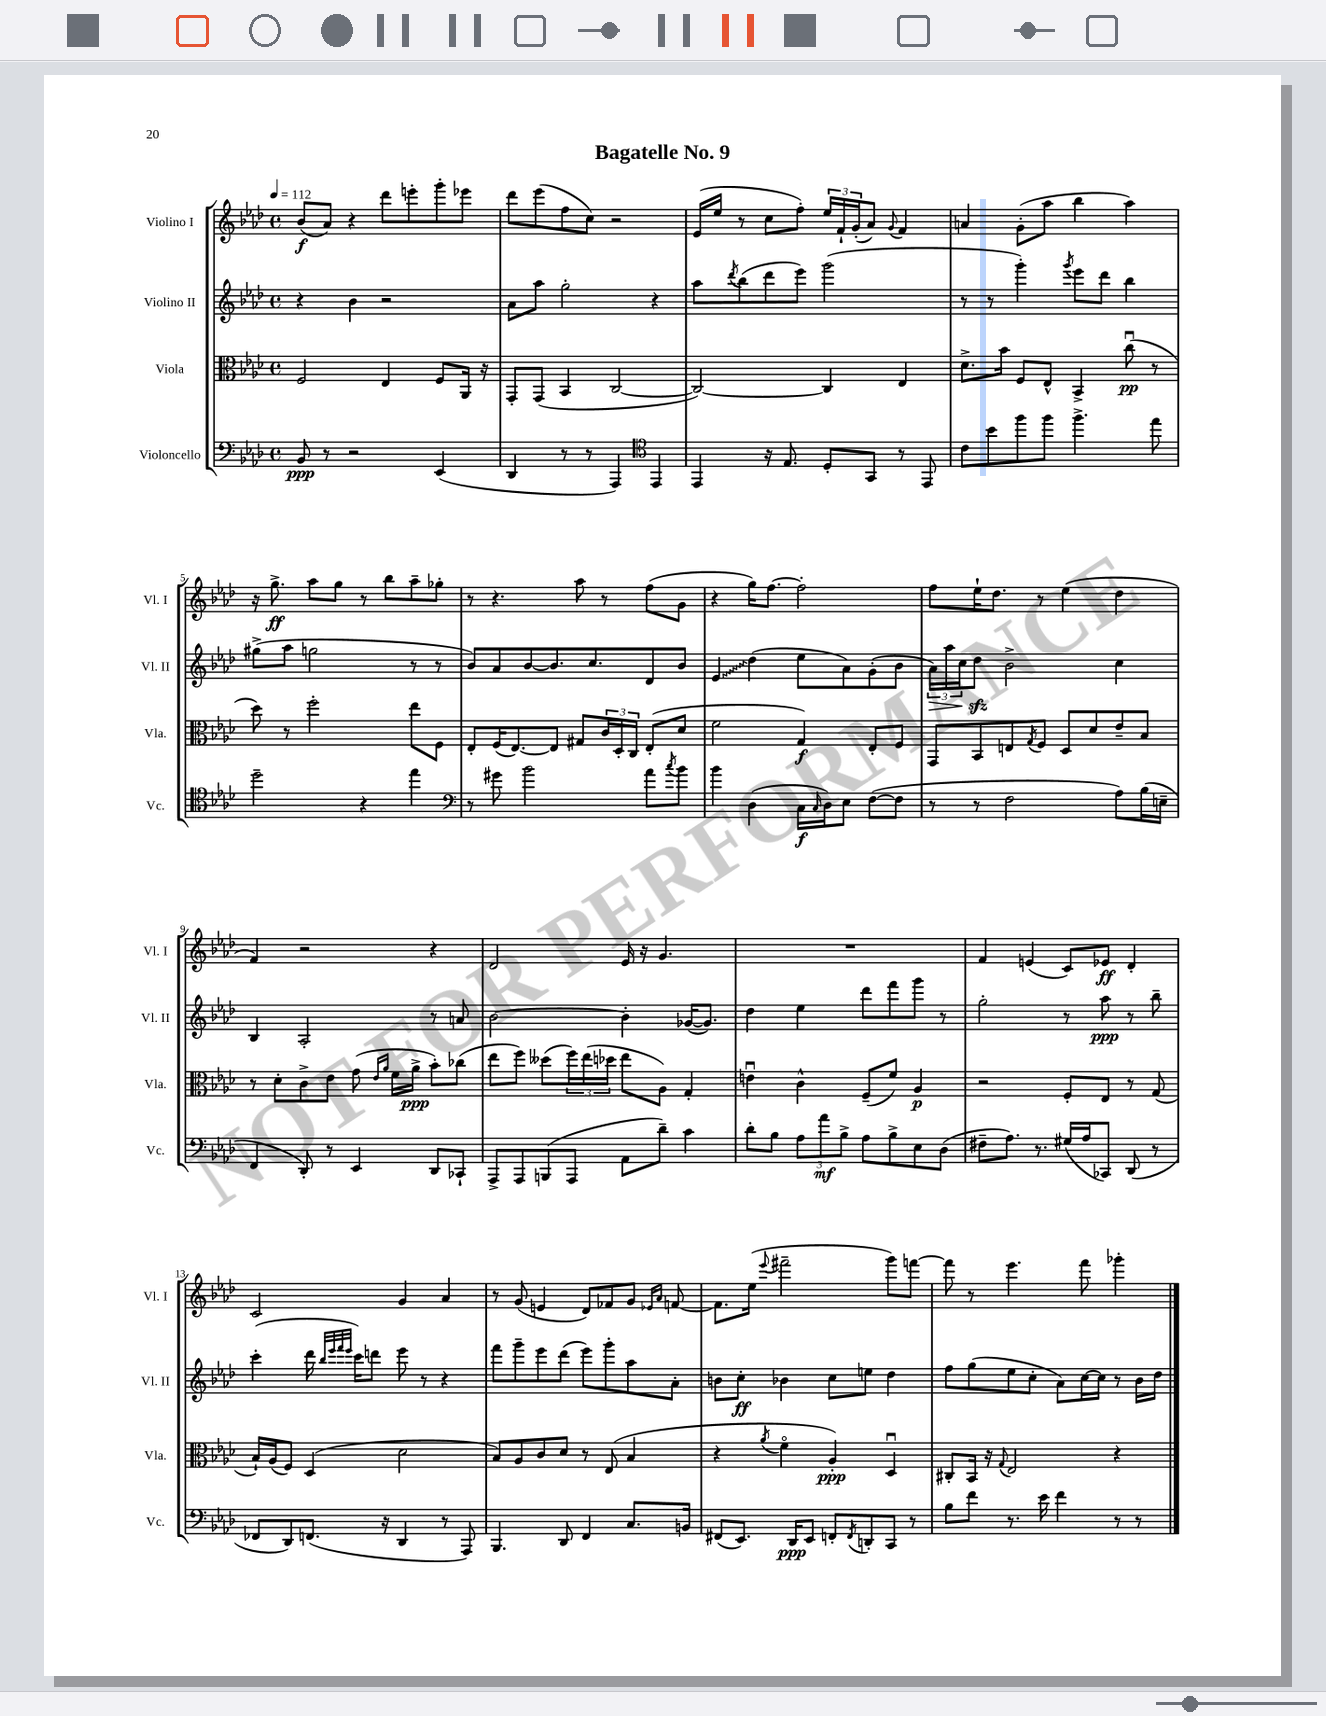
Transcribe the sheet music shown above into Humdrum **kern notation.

**kern	**kern	**kern	**kern
*staff4	*staff3	*staff2	*staff1
*clefF4	*clefC3	*clefG2	*clefG2
*k[b-e-a-d-]	*k[b-e-a-d-]	*k[b-e-a-d-]	*k[b-e-a-d-]
*M4/4	*M4/4	*M4/4	*M4/4
*met(c)	*met(c)	*met(c)	*met(c)
*MM112	*MM112	*MM112	*MM112
8BB-	2F	4r	(8b-
8r	.	.	8a-)
2r	.	4b-	4r
.	4E-	2r	8ddd-
.	.	.	8eee'
(4EE-	8F	.	8ggg'
.	16AA-	.	8eee-
.	16r	.	.
=	=	=	=
4DD-	8GG'	8a-	8ddd-
.	(8GG	8aa-	(8eee-
8r	4BB-	2gg'	8ff
8r	.	.	8cc)
4AAA-)	[2C	.	2r
*clefC4	*	*	*
4EE-	.	4r	.
=	=	=	=
4EE-	2C_)	8aa-	(16e-
.	.	.	16ee-
.	.	8qddd-	.
.	.	(8bb-	8r
16r	.	8ddd-	8cc
8.E-	.	.	.
.	.	8eee-)	8ff')
8D-'	4C]	(2ggg	24ee-
.	.	.	24f`
.	.	.	(24g'
8GG	.	.	8a-)
.	.	.	8qqg
8r	4E-	.	4f
8EE-	.	.	.
=	=	=	=
8c	8.d-^	8r	4a
8b-	.	8r	.
.	16b-	.	.
8ff	8F	4ggg')	(8g'
8ff	8E-^^	.	8aa-
.	.	8qggg	.
4.ff^	4BB-^	8eee-	4bb-
.	.	8ddd-	.
.	(8ccu	4bb-	4aa-)
8ee-	8r	.	.
=	=	=	=
2dd-~	8dd-)	(8gg#^	16r
.	.	.	8.gg^
.	8r	8aa-	.
.	2ff'	2gg	8aa-
.	.	.	8gg
4r	.	.	8r
.	.	.	8bb-
4ee-	8ee-	8r	8aa-~
.	8F	8r	8gg-'
=	=	=	=
*clefF4	*	*	*
8r	8E-'	8b-)	8r
8g#	(16F	8a-	4.r
.	[8.E-)	.	.
2b-	.	[8b-	.
.	8E-]	8.b-]	.
.	8G#	.	8aa-
.	.	8.cc	.
.	24c	.	8r
.	24D-'	.	.
.	24C	.	.
8a-	(8E-'	8d-	(8ff
8qcc	.	.	.
8b-	8d-	8b-	8g
=	=	=	=
4b-	2f	4e-	4r
(4D-	.	(4dd-	16gg)
.	.	.	[8.ff
16C	4G)	8ee-	2ff']
16qqC	.	.	.
16D-)	.	.	.
8E-	.	8a-)	.
([8F	8E-'	(8g'	.
8F]	8F	8b-	.
=	=	=	=
8r	8GG	24a-)	8ff
.	.	24aa-	.
.	.	24cc	.
8r	8BB-	8dd-	16ee-`
.	.	.	8.dd-
2F	8E	2b-^	.
.	8qG	.	.
.	8F	.	8r
.	8D-	.	(4ee-
.	8d-	.	.
8A-)	8e-~	4cc	4dd-
(16B-	8B-	.	.
16E~	.	.	.
=	=	=	=
4FF	8r	4B-	4f)
.	8d-'	.	.
8DD-')	8c^	2A-'	2r
8r	8e-	.	.
4EE-	(8g	.	.
.	16qqe-	.	.
.	16qqa-	.	.
.	16f	.	.
.	16a-^	.	.
8DD-	8b-')	8r	4r
8CC-`	(8cc-	8a	.
=	=	=	=
8AAA-^	8ee-	[2b-	2d-
8AAA-	8ff)	.	.
(8BBB	(8dd--	.	.
8AAA-	24ff)	.	.
.	(24ee-	.	.
.	24dd-	.	.
8AA-	8ee-	4b-']	16e-
.	.	.	16r
8d-~)	8A-)	.	4.g
4c	4G'	([16g-	.
.	.	8.g-])	.
=	=	=	=
8d-'	4eu	4dd-	1r
8B-	.	.	.
12A-	4c^^	4ee-	.
12a-	.	.	.
12B-^	.	.	.
8A-	(8F~	8ddd-	.
8B-^	8f)	8fff	.
8E-	4A-	8ggg	.
(8D-	.	8r	.
=	=	=	=
8F#~	2r	2gg'	4f
8.A-)	.	.	.
.	.	.	(4e
8.r	.	.	.
(16G#	8F'	8r	8c)
16A-	.	.	.
8CC-)	8E-	8aa-	8e-
(8DD-	8r	8r	4d-'
8r	(8G	8bb-~	.
=	=	=	=
8FF-	16B-`)	(4ccc'	2c
.	(16A-	.	.
8DD-)	8F)	.	.
(8.FF	(4D-	16ddd-	.
.	.	32qqbb-	.
.	.	32qqeee-	.
.	.	32qqfff	.
.	.	32qqeee-	.
.	.	16ccc)	.
.	.	8ddd	.
16r	.	.	.
4DD-	2d-	8eee-	4g
.	.	8r	.
8r	.	4r	4a-
8AAA-)	.	.	.
=	=	=	=
4.BBB-	8B-)	8fff	8r
.	8A-	8ggg~	(8g
.	8c	8eee-	4e
8DD-	8d-	(8ddd-	.
4FF	8r	8eee-)	8d-)
.	(8E-	8ggg'	8f-
8.C	4B-	8aa-	8g
.	.	.	16qqe-
.	.	.	16qqa-
.	.	8a-'	[8f
16BB	.	.	.
=	=	=	=
(8FF#	4r	8b	8.f]
8.EE-)	.	8cc'	.
.	.	.	(16ee-
.	8qa-	.	8qqeee-
.	4fo	4b-	2fff#~
16DD-	.	.	.
8EE-	.	.	.
8FF'	4A-')	8cc	.
8qFF	.	.	.
8DD'	.	8ee	.
8CC	4D-u	4dd-	8ggg)
8r	.	.	[8fff
=	=	=	=
8B-	8C#'	8ff	8fff]
8f	16BB-	(8gg	8r
.	16r	.	.
.	8qqG	.	.
8.r	2E-	8ee-	4.eee-
.	.	8cc'	.
16e-	.	.	.
4f	.	8a-)	.
.	.	[16cc	8fff
.	.	16cc]	.
8r	4r	8r	4ggg-'
8r	.	16b-	.
.	.	16dd-	.
==	==	==	==
*-	*-	*-	*-
